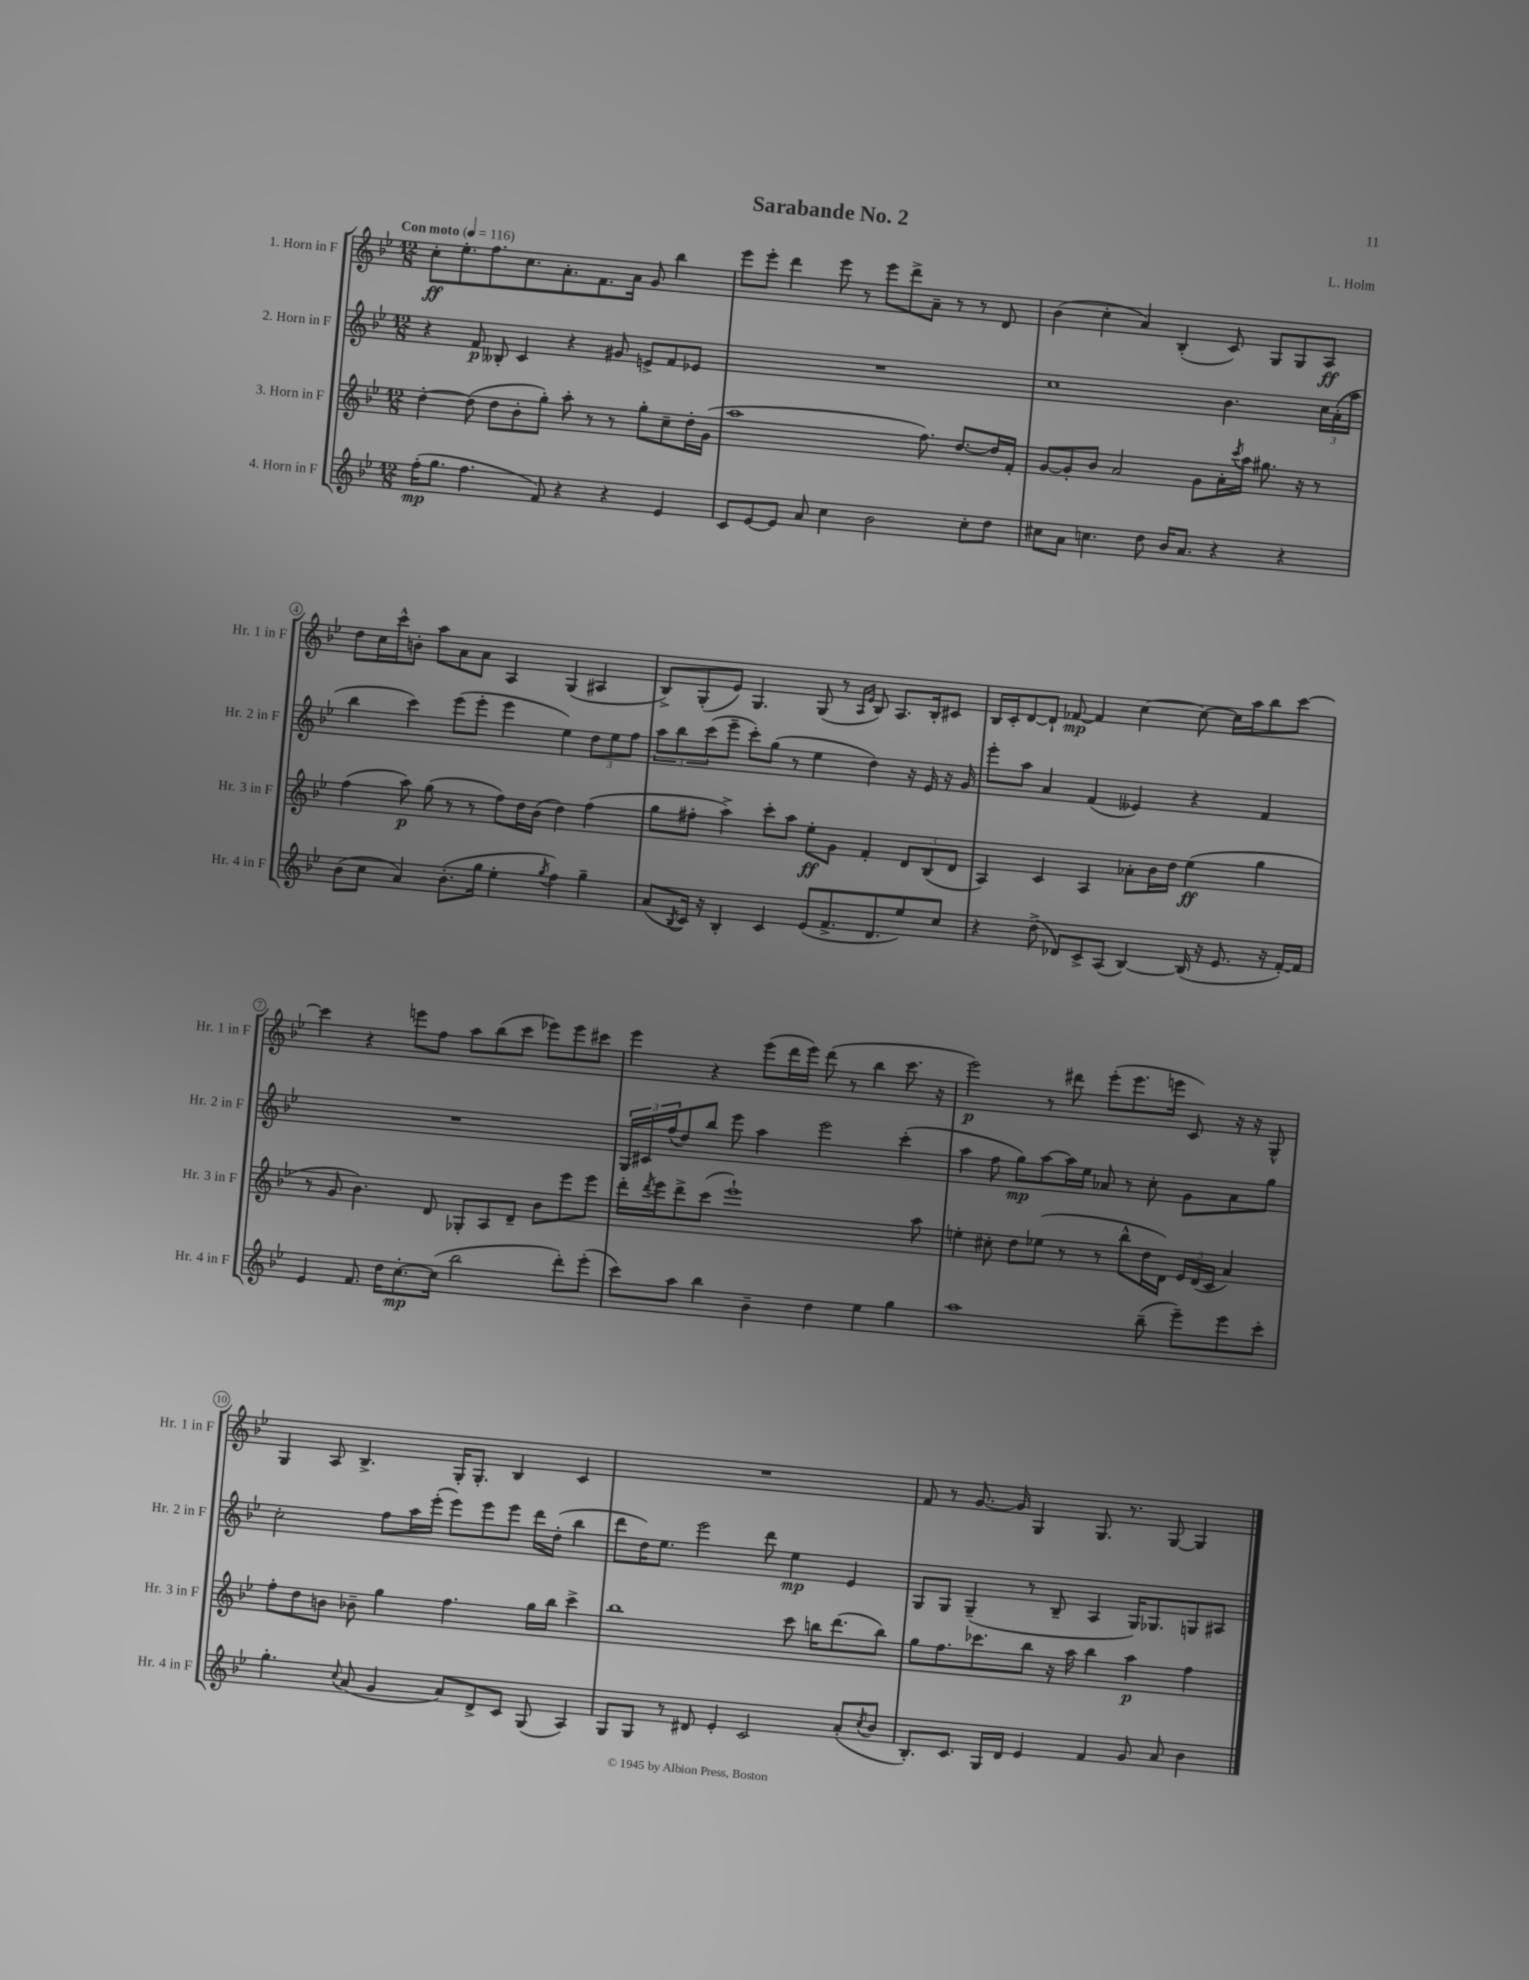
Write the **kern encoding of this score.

**kern	**kern	**kern	**kern
*staff4	*staff3	*staff2	*staff1
*clefG2	*clefG2	*clefG2	*clefG2
*k[b-e-]	*k[b-e-]	*k[b-e-]	*k[b-e-]
*M12/8	*M12/8	*M12/8	*M12/8
*MM116	*MM116	*MM116	*MM116
(16ff'	[4dd'	4r	8cc'
8.gg	.	.	.
.	.	.	8.ee-'
4.ff	(8dd]	8f	.
.	.	.	8.ff
.	8dd	8B--'	.
.	8b-'	4c	8.cc
8f)	8gg')	.	.
.	.	.	8.a'
4r	8aa'	4r	.
.	8r	.	8.f
4r	8r	8g#	.
.	.	.	16a
.	8gg'	8e^	8g
4e-	8cc~	8f	4bb-
.	16dd'	8e-	.
.	(16g	.	.
=	=	=	=
8c	1aa	1.r	8eee-
[8e-	.	.	8eee-'
8e-]	.	.	4ddd
8a	.	.	.
4cc	.	.	8eee-
.	.	.	8r
2b-	.	.	8eee-
.	.	.	8ddd^
.	8.ff)	.	8a~
.	.	.	8r
.	[8.dd	.	.
8cc'	.	.	8r
8dd	16dd]	.	8d
.	16f'	.	.
=	=	=	=
8cc#	[8g	1cc	(4b-
8a	8g']	.	.
4.cc	8b-	.	4cc'
.	2a	.	.
.	.	.	4a)
8dd	.	.	.
16b-	.	.	(4B-'
8.a	.	.	.
.	8g	.	.
4r	16a'	4.b-	8c)
.	8qccc	.	.
.	16aa	.	.
.	8.gg#	.	8G
4r	.	.	8G
.	16r	.	.
.	8r	24cc	8A
.	.	(24a'	.
.	.	24aa	.
=	=	=	=
(8b-	(4ff	4bb-	8dd
8cc	.	.	16cc
.	.	.	16ccc^^
4a)	8aa)	4ccc)	8b'
.	(8gg	.	8aa
(8.b-'	8r	(8eee-	8a
.	8r	8eee-'	8a
16gg	.	.	.
4ee-'	8ff)	4eee-	4A
.	16dd	.	.
.	(16b-	.	.
8qgg	.	.	.
4ff)	4dd)	4ee-)	(4G
4gg~	(4ff	12dd	4A#
.	.	12ee-	.
.	.	12ff	.
=	=	=	=
(8a	8gg	12aa	8B-^)
.	.	12bb-	.
8qB-	.	.	.
16c)	8ff#'	.	(8G'
.	.	(12ccc	.
16r	.	.	.
4B-'	4aa^)	8eee-~	8e-)
.	.	8ccc')	4.G
4c	8ccc'	(8gg	.
.	8aa	8r	.
(8e-	8ee-'	4ee-	(8G
8.f^	8g	.	8r
.	.	.	16qqA
.	.	.	16qqe-
.	4f'	4dd)	8B-)
8.d	.	.	.
.	.	.	8.A
8ee-)	12d	16r	.
.	.	16e-	16B-'
.	(12B-	.	.
8cc	.	16r	8c#
.	12d	.	.
.	.	16g	.
=	=	=	=
4r	4A)	8eee-'	16B-
.	.	.	16c'
.	.	8aa	[8d
(8dd^	4c	4a	8d`]
8d-)	.	.	[8f-
8c^	4A	(4f	4f-]
(8A	.	.	.
[4B-)	8a-'	4e--)	[4cc
.	16b-	.	.
.	16dd	.	.
(16B-]	(4ee-	4r	8cc_
16r	.	.	.
8.e-	.	.	16cc]
.	.	.	16aa
.	4gg	4f	8bb-
16r	.	.	.
[16f')	.	.	[8ccc
16f]	.	.	.
=	=	=	=
4e-	8r	1.r	4ccc]
.	8g	.	.
8.f	4.b-)	.	4r
16dd	.	.	.
[8.cc'	.	.	8eee
.	8d	.	8ff
(16cc]	.	.	.
2bb-	8G-'	.	8aa
.	8A	.	(8bb-
.	8d~	.	8ccc
.	8b-	.	8eee-)
8ddd')	8eee-	.	8eee-
(8eee-'	8eee-	.	8ccc#
=	=	=	=
8ccc)	16ddd'	24G	4eee-
.	.	24c#	.
.	8qddd	.	.
.	16eee-	.	.
.	.	(24ff	.
8aa	8ddd^	8dd)	.
4bb-	(8ccc	8bb-	4r
.	1eee-`)	8eee-	.
4b-~	.	4aa	(8eee-
.	.	.	16ddd
.	.	.	16eee-)
4dd	.	2eee-	(8ddd
.	.	.	8r
4ee-	.	.	4bb-
4gg	.	(4ccc'	8.ccc
.	8aa	.	.
.	.	.	16r
=	=	=	=
1aa	4ee'	4aa	2eee-)
.	8cc#'	8ff	.
.	8dd	8gg)	.
.	(8ee-	[8aa	8r
.	8r	16aa]	8ddd#
.	.	16ee-	.
.	8r	8a-	(8eee-'
.	8bb-^^	8r	8.eee-
(8bb-~	16dd	8cc'	.
.	16d)	.	16eee
8eee-~)	24e-	8g	8c)
.	(24d	.	.
.	24c	.	.
8eee-	4a)	8a-	16r
.	.	.	16r
8ccc'	.	8gg	8G^^
=	=	=	=
4.gg'	8ff'	2cc'	4G
.	8dd	.	.
.	8b	.	8A
8qqcc	.	.	.
(8a	8b-~	.	4.B-^
4g	4gg	8ff	.
.	.	16aa	.
.	.	(16eee-'	.
8a)	4.ff	8eee-)	16G'
.	.	.	8.G'
8d^	.	8eee-	.
8c	.	8eee-	4B-
(8G	16gg	16ddd	.
.	16bb-	(16dd'	.
4A)	4ccc^	4bb-	4c
=	=	=	=
8G	1bb-	8ddd	1.r
8G	.	16dd)	.
.	.	8.ee-	.
8r	.	.	.
8d#	.	2eee-	.
4e-'	.	.	.
2c	.	.	.
.	.	8ddd	.
.	8ccc	4ee-	.
.	16bb	.	.
.	(8.ddd	.	.
(8a'	.	4e-	.
8qcc	.	.	.
8b-	8bb)	.	.
=	=	=	=
8.B-')	8gg	8G	8f
.	8.ff	8G	8r
8.c	.	.	.
.	.	(4G~	[8.g
.	8.ccc-	.	.
16G	.	.	.
16d	.	.	16g]
4e-	8bb-	8r	4G
.	16r	8B-~	.
.	16aa	.	.
4f	4bb-	4A	8.G
.	.	.	8.r
8g	4aa	16G)	.
.	.	8.G-	.
8a	.	.	[8G
4b-	4ff	8G	4G]
.	.	8A#	.
==	==	==	==
*-	*-	*-	*-
